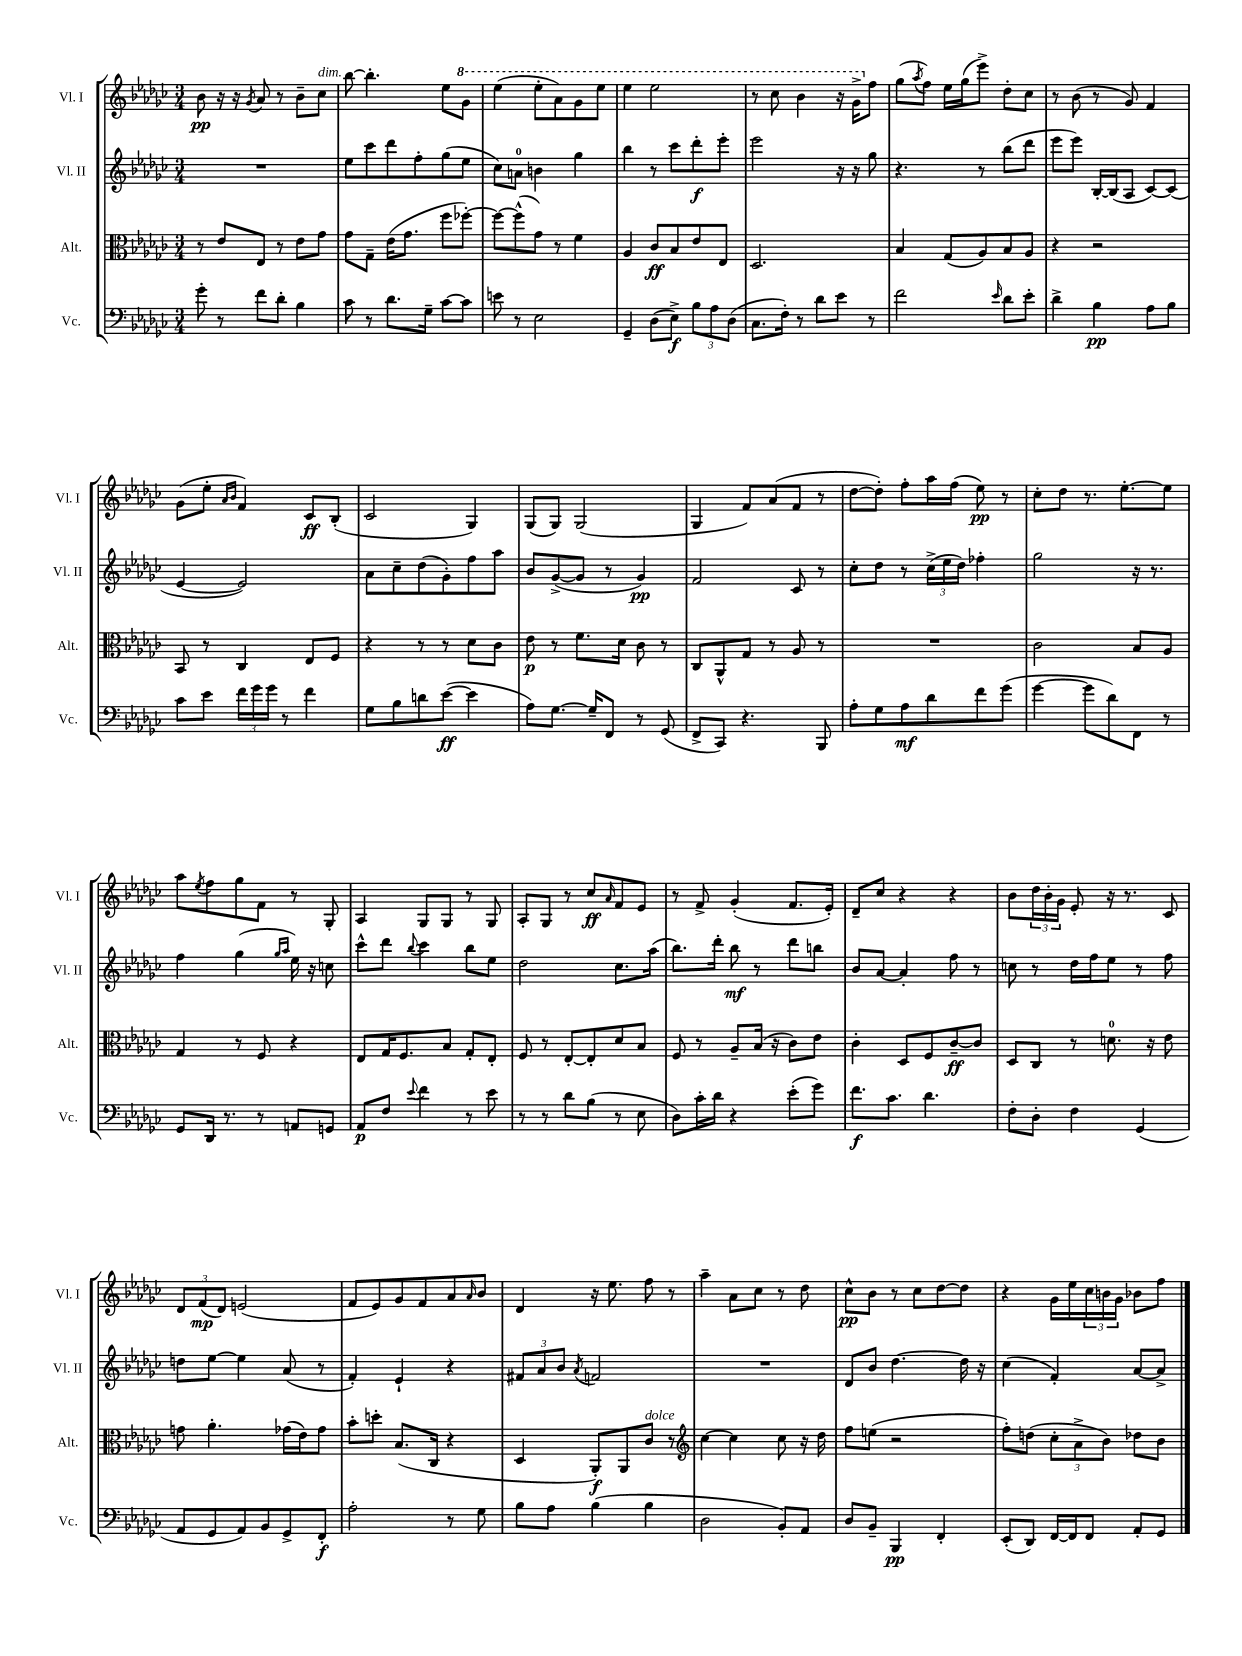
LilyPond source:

<<
\new StaffGroup <<
\new Staff = "s0" \with { instrumentName = "Vl. I" shortInstrumentName = "Vl. I" } {
    \clef treble \key ges \major \numericTimeSignature \time 3/4
    bes'8\pp r16 r16 \acciaccatura { ges'8 } aes'8 r8 bes'8-- ces''8^\markup { \italic "dim." } |
    bes''8~ bes''4.-. ees''8 \ottava #1 ges''8 |
    ees'''4( ees'''8-. aes''8) ges''8 ees'''8 |
    ees'''4 ees'''2 |
    r8 ces'''8 bes''4 r16 ges''16-> \ottava #0 f''8 |
    ges''8( \acciaccatura { aes''8 } f''8) ees''16 ges''16( ees'''8->) des''8-. ces''8 |
    r8 bes'8( r8 ges'8) f'4 |
    ges'8( ees''8-. \grace { aes'16 bes'16 } f'4) ces'8\ff bes8-.( |
    ces'2 ges4) |
    ges8( ges8) ges2( |
    ges4 f'8) aes'8( f'8 r8 |
    des''8~ des''8-.) f''8-. aes''16 f''16( ees''8\pp) r8 |
    ces''8-. des''8 r8. ees''8.~-. ees''8 |
    aes''8 \acciaccatura { ees''8 } f''8 ges''8 f'8 r8 ges8-. |
    aes4 ges8 ges8 r8 ges8 |
    aes8-. ges8 r8 ces''8\ff \grace { aes'16 } f'8 ees'8 |
    r8 f'8-> ges'4-.( f'8. ees'16-.) |
    des'8-- ces''8 r4 r4 |
    bes'8 \tuplet 3/2 { des''16 bes'16-. ges'16 } ees'8-. r16 r8. ces'8 |
    \tuplet 3/2 { des'8 f'8\mp( des'8) } e'2( |
    f'8 ees'8) ges'8 f'8 aes'8 \grace { aes'16 } bes'8 |
    des'4 r16 ees''8. f''8 r8 |
    aes''4-- aes'8 ces''8 r8 des''8 |
    ces''8-^\pp bes'8 r8 ces''8 des''8~ des''8 |
    r4 ges'16 ees''16 \tuplet 3/2 { ces''16 b'16 ges'16 } bes'8 f''8 \bar "|." |
}
\new Staff = "s1" \with { instrumentName = "Vl. II" shortInstrumentName = "Vl. II" } {
    \clef treble \key ges \major \numericTimeSignature \time 3/4
    R2. |
    ees''8 ces'''8 des'''8 f''8-. ges''8( ees''8 |
    ces''8) a'8-0 b'4 ges''4 |
    bes''4 r8 ces'''8 des'''8-.\f ees'''8-. |
    ees'''2 r16 r16 ges''8 |
    r4. r8 bes''8( des'''8 |
    ees'''8 ees'''8) bes16~-. bes16( aes8 ces'8~) ces'8( |
    ees'4~ ees'2) |
    aes'8 ces''8-- des''8( ges'8-.) f''8 aes''8 |
    bes'8 ges'8~->( ges'8 r8 ges'4\pp) |
    f'2 ces'8 r8 |
    ces''8-. des''8 r8 \tuplet 3/2 { ces''16->( ees''16 des''16) } fes''4-. |
    ges''2 r16 r8. |
    f''4 ges''4( \grace { ges''16 aes''16 } ees''16) r16 c''8 |
    ces'''8-^ des'''8 \appoggiatura { bes''8 } ces'''4 bes''8 ees''8 |
    des''2 ces''8. aes''16( |
    bes''8.) des'''16-. bes''8\mf r8 des'''8 b''8 |
    bes'8 aes'8~ aes'4-. f''8 r8 |
    c''8 r8 des''16 f''16 ees''8 r8 f''8 |
    d''8 ees''8~ ees''4 aes'8( r8 |
    f'4-.) ees'4-! r4 |
    \tuplet 3/2 { fis'8 aes'8 bes'8 } \acciaccatura { aes'8 } f'2 |
    R2. |
    des'8 bes'8 des''4.~ des''16 r16 |
    ces''4( f'4-.) aes'8~ aes'8-> \bar "|." |
}
\new Staff = "s2" \with { instrumentName = "Alt." shortInstrumentName = "Alt." } {
    \clef alto \key ges \major \numericTimeSignature \time 3/4
    r8 ees'8 ees8 r8 ees'8 ges'8 |
    ges'8 ges8-- ees'16( ges'8. f''8 fes''8~-.) |
    fes''8~ fes''8-^( ges'8) r8 f'4 |
    aes4 ces'8\ff bes8 ees'8 ees8 |
    des2. |
    bes4 ges8( aes8) bes8 aes8 |
    r4 r2 |
    bes,8 r8 ces4 ees8 f8 |
    r4 r8 r8 des'8 ces'8 |
    ees'8\p r8 f'8. des'16 ces'8 r8 |
    ces8 aes,8-^ ges8 r8 aes8 r8 |
    R2. |
    ces'2 bes8 aes8 |
    ges4 r8 f8 r4 |
    ees8 ges16 f8. bes8 ges8-. ees8-. |
    f8 r8 ees8~-. ees8-. des'8 bes8 |
    f8 r8 aes8-- bes16( r16 ces'8) ees'8 |
    ces'4-. des8 f8 ces'8~--\ff ces'8 |
    des8 ces8 r8 d'8.-0 r16 ees'8 |
    g'8 aes'4.-. ges'16( ees'16) ges'8 |
    bes'8-. d''8-. bes8.( ces16 r4 |
    des4 aes,8-.\f) aes,8 ces'8^\markup { \italic "dolce" } r8 |
    \clef treble ces''4~ ces''4 ces''8 r16 des''16 |
    f''8 e''8( r2 |
    f''8-.) d''8( \tuplet 3/2 { ces''8-. aes'8-> bes'8) } des''8 bes'8 \bar "|." |
}
\new Staff = "s3" \with { instrumentName = "Vc." shortInstrumentName = "Vc." } {
    \clef bass \key ges \major \numericTimeSignature \time 3/4
    ges'8-. r8 f'8 des'8-. bes4 |
    ces'8 r8 des'8. ges16-- ces'8~ ces'8 |
    e'8 r8 ees2 |
    ges,4-- des8( ees8->\f) \tuplet 3/2 { bes8 aes8 des8( } |
    ces8. f16-.) r8 des'8 ees'8 r8 |
    f'2 \grace { ees'16 } des'8 ees'8-. |
    des'4-> bes4\pp aes8 bes8 |
    ces'8 ees'8 \tuplet 3/2 { f'16 ges'16 ges'16 } r8 f'4 |
    ges8 bes8 d'8 ees'8~\ff( ees'4 |
    aes8) ges8.~ ges16-- f,8 r8 ges,8( |
    f,8-> ces,8) r4. bes,,8 |
    aes8-. ges8 aes8\mf des'8 f'8 ges'8( |
    ges'4~ ges'8 des'8) f,8 r8 |
    ges,8 des,16 r8. r8 a,8 g,8 |
    aes,8\p f8 \appoggiatura { ees'8 } f'4 r8 ees'8 |
    r8 r8 des'8 bes8( r8 ees8 |
    des8) ces'16-. des'16 r4 ees'8-.( ges'8) |
    f'8.\f ces'8. des'4. |
    f8-. des8-. f4 ges,4( |
    aes,8 ges,8 aes,8) bes,8 ges,8-> f,8-.\f |
    aes2-. r8 ges8 |
    bes8 aes8 bes4( bes4 |
    des2 bes,8-.) aes,8 |
    des8 bes,8-- bes,,4\pp f,4-. |
    ees,8-.( des,8) f,16~ f,16 f,8 aes,8-. ges,8 \bar "|." |
}
>>
>>
\layout { \context { \Score \remove "Bar_number_engraver" } }
